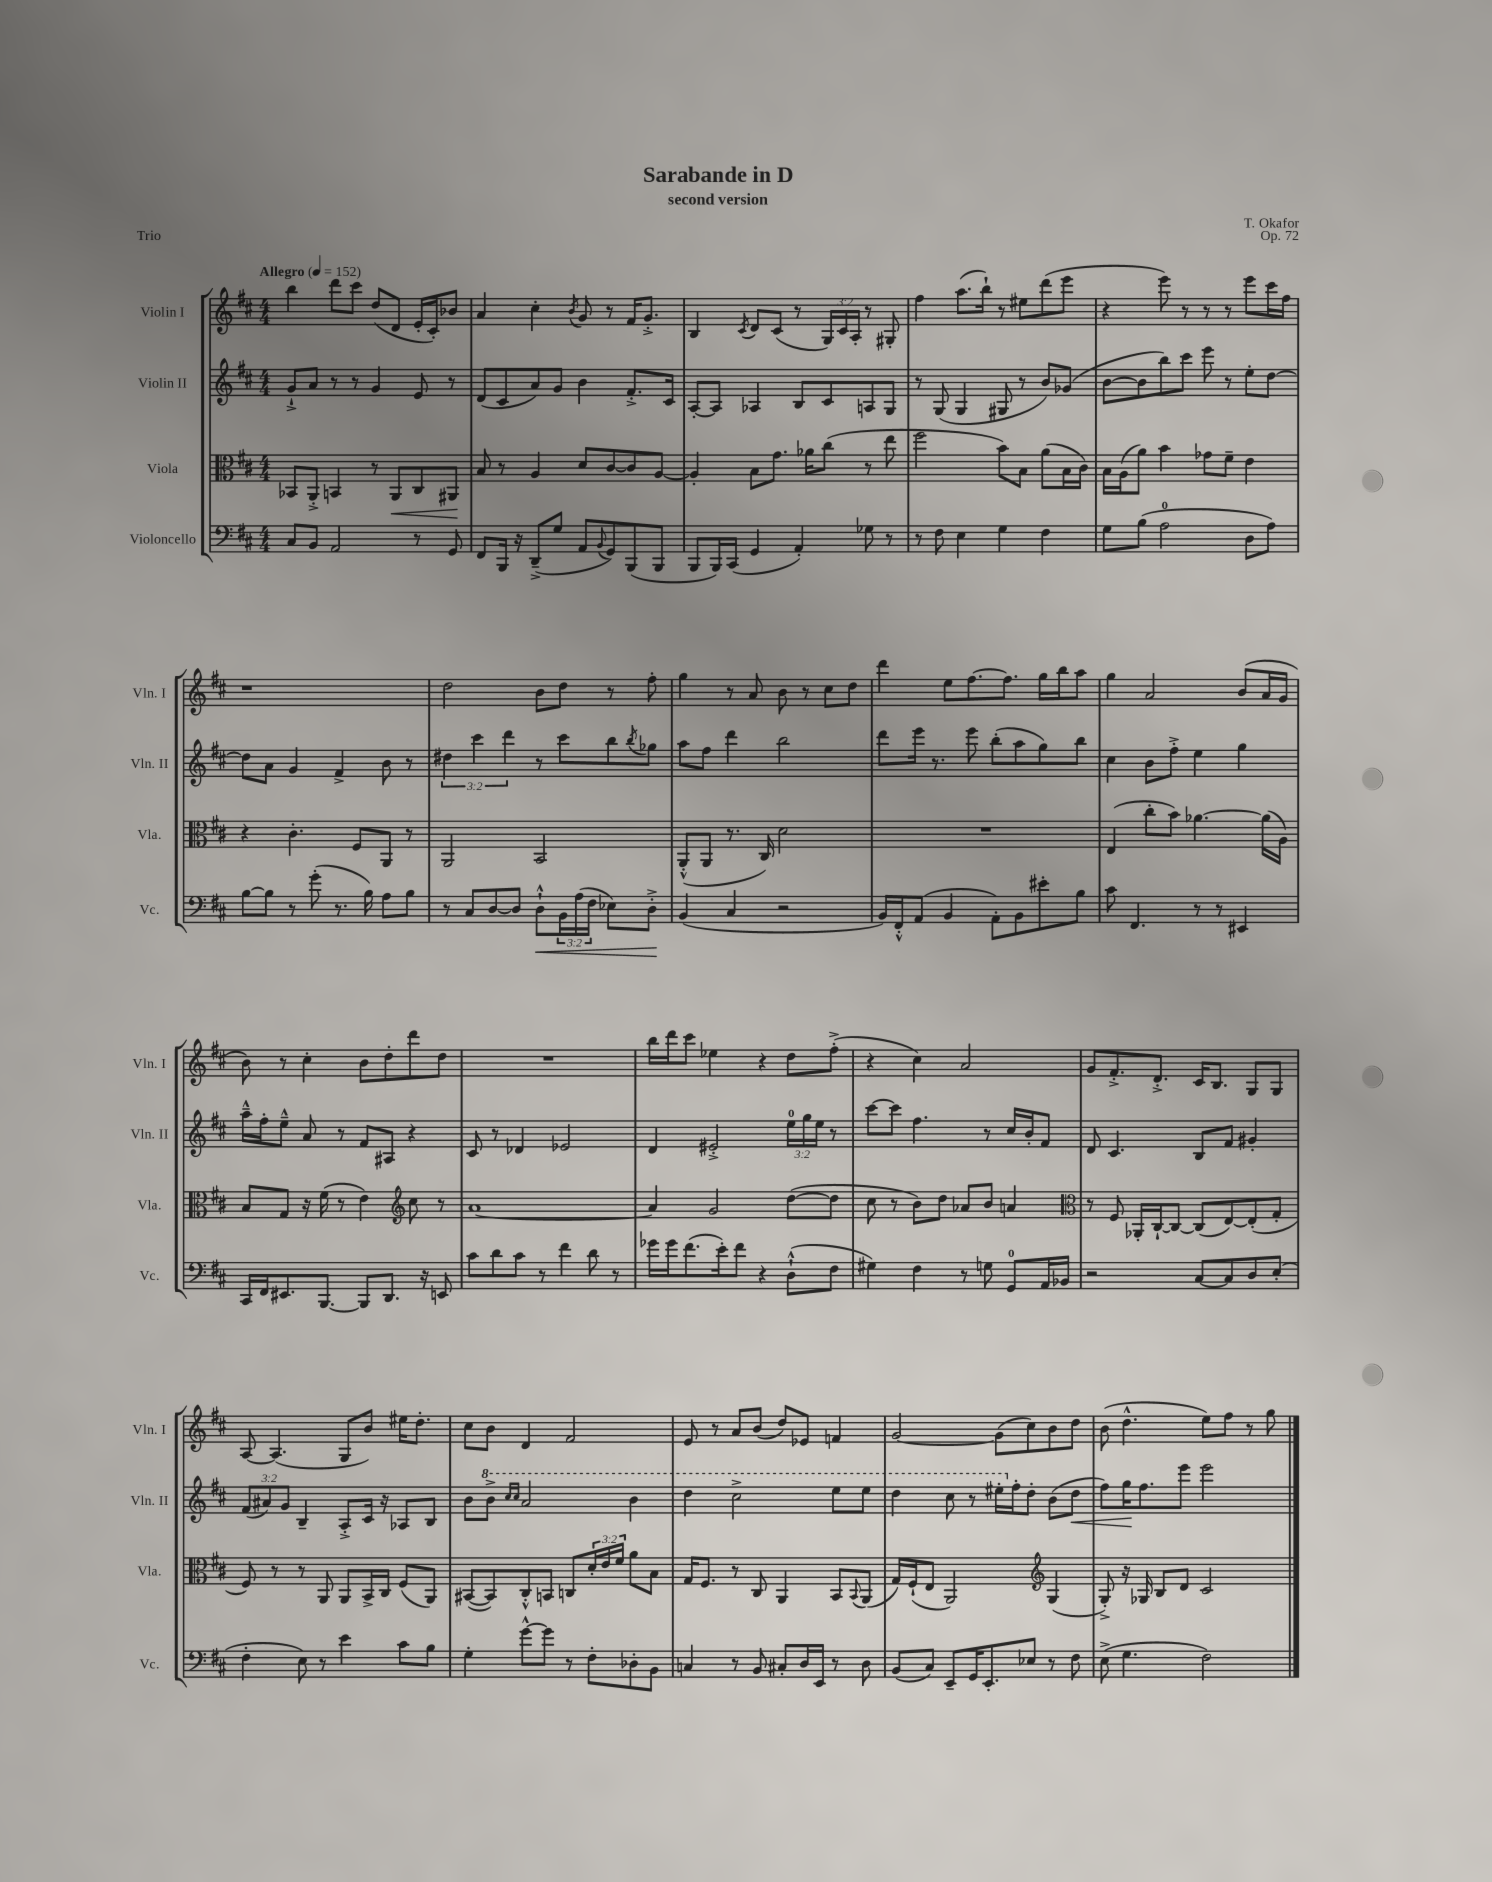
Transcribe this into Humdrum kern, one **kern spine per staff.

**kern	**kern	**kern	**kern
*staff4	*staff3	*staff2	*staff1
*clefF4	*clefC3	*clefG2	*clefG2
*k[f#c#]	*k[f#c#]	*k[f#c#]	*k[f#c#]
*M4/4	*M4/4	*M4/4	*M4/4
*MM152	*MM152	*MM152	*MM152
8C#	8BB-	8g`^	4bb
8BB	8AA'^	8a	.
2AA	4BB	8r	8ddd
.	.	8r	8ccc#
.	8r	4g	(8dd
.	8AA	.	8d
8r	8C#	8e	16e'
.	.	.	16c#')
8GG	8AA#	8r	8b-
=	=	=	=
8FF#	8B	(8d	4a
16BBB	8r	8c#	.
16r	.	.	.
(8DD~^	4A	8a)	4cc#'
8G	.	8g	.
.	.	.	8qb
8AA	8d	4b	8g
8qqBB	.	.	.
8GG)	[8c#	.	8r
(8BBB	8c#]	8.f#'^	16f#
.	.	.	8.g'^
8BBB	[8A	.	.
.	.	16c#	.
=	=	=	=
8BBB	4A']	[8A'	4B
16BBB)	.	8A]	.
(16CC#	.	.	.
.	.	.	8qc#
4GG	8B	4A-	8d
.	8.g	.	(8c#
4AA')	.	8B	8r
.	16a-	.	.
.	(8cc#	8c#	24G)
.	.	.	24c#
.	.	.	24A'
8G-	8r	8A	8r
8r	8ee	8G	8G#'
=	=	=	=
8r	2ff#	8r	4ff#
8F#	.	(8G	.
4E	.	4G	(8.aa
.	.	.	16bb`)
4G	8b)	8G#	8r
.	8B	8r	8ee#
4F#	(8a	8b)	(8ddd
.	16B	(8g-	8eee
.	16c#)	.	.
=	=	=	=
8G	16B	[8b	4r
.	(16A	.	.
(8B	8a)	8b]	.
2A	4b	8bb)	8eee)
.	.	8ccc#	8r
.	8g-	8eee	8r
.	8f#~	8r	8r
8D	4e	8ee'	8eee
8A)	.	[8dd	16ccc#
.	.	.	16ff#
=	=	=	=
[8B	4r	8dd]	1r
8B]	.	8a	.
8r	4.c#'	4g	.
(8g'	.	.	.
8.r	.	4f#^	.
.	8F#	.	.
16B)	.	.	.
8A	8AA	8b	.
8B	8r	8r	.
=	=	=	=
8r	2AA	6dd#	2dd
8C#	.	.	.
.	.	6ccc#	.
[8D	.	.	.
.	.	6ddd	.
8D]	.	.	.
8D`^^	2BB	8r	8b
24BB	.	8ccc#	8dd
(24A	.	.	.
24F#	.	.	.
8E-)	.	8bb	8r
.	.	8qbb	.
8D'^	.	8gg-	8ff#'
=	=	=	=
(4BB	(8AA'^^	8aa	4gg
.	8AA	8ff#	.
4C#	8.r	4ddd	8r
.	.	.	8a
.	16C#)	.	.
2r	2d	2bb	8b
.	.	.	8r
.	.	.	8cc#
.	.	.	8dd
=	=	=	=
16BB)	1r	8ddd	4ddd
16FF#'^^	.	.	.
(8AA	.	16eee	.
.	.	8.r	.
4BB	.	.	8ee
.	.	8eee	[8.ff#
8AA')	.	(8bb'	.
.	.	.	8.ff#]
8BB	.	8aa	.
8e#'	.	8gg)	16gg
.	.	.	16bb
8B	.	8bb	8aa
=	=	=	=
8c#	(4E	4cc#	4gg
4.FF#	.	.	.
.	8cc#'	8b	2a
.	8b)	8ff#'^	.
8r	[4.a-	4ee	.
8r	.	.	.
4EE#	.	4gg	(8b
.	(16a-]	.	16a
.	16A)	.	16g
=	=	=	=
16CC#	8B	16aa~^^	8b)
16FF#	.	16ff#'	.
8.EE#	8G	8ee~^^	8r
.	16r	8a	4cc#'
[8.BBB	(16f#	.	.
.	8r	8r	.
8BBB]	4e)	8f#	8b
8.DD	.	8A#	8dd'
*	*clefG2	*	*
.	8cc#	4r	8ddd
16r	.	.	.
8EE	8r	.	8dd
=	=	=	=
8c#	[1a	8c#	1r
8d	.	8r	.
8c#	.	4d-	.
8r	.	.	.
4f#	.	2e-	.
8d	.	.	.
8r	.	.	.
=	=	=	=
16g-	4a]	4d	16bb
16g-	.	.	16ddd
(8.f#	.	.	8ccc#
.	2g	2e#'^	4ee-
16e')	.	.	.
8f#	.	.	.
4r	.	.	4r
(8D`^^	([8dd	24ee	8dd
.	.	24gg	.
.	.	24ee	.
8F#	8dd]	8r	(8ff#'^
=	=	=	=
4G#)	8cc#	[8ccc#	4r
.	8r	8ccc#]	.
4F#	8b)	4.ff#	4cc#)
.	8dd	.	.
8r	8a-	.	2a
8G	8b	8r	.
8GG	4a	16cc#	.
.	.	16b'	.
16AA	.	8f#	.
16BB-	.	.	.
=	=	=	=
*	*clefC3	*	*
2r	8r	8d	8g
.	8F#	4.c#	8.f#'^
.	16AA-'	.	.
.	[16C#`	.	8.d'^
.	8C#_	.	.
[8C#	(8C#]	8B	16c#
.	.	.	8.B
8C#]	[8E)	8f#	.
8D	(8E']	4g#'	8G
(8E'	8G'	.	8G
=	=	=	=
4F#'	8F#)	(12f#	[8A
.	.	12a#)	.
.	8r	.	(4.A]
.	.	12g	.
8E)	8r	4B~	.
8r	8AA	.	.
4e	8AA	8A'^	8G
.	16BB^	16c#	8b)
.	16C#	16r	.
8c#	(8F#	8A-	16ee#
.	.	.	8.dd'
8B	8AA)	8B	.
=	=	=	=
4G'	([8BB#	8b	8cc#
.	8BB#])	8bb^	8b
.	.	16qqccc#	.
.	.	16qqccc#	.
[8g^^	8C#'^^	2aa	4d
8g]	8BB	.	.
8r	8C	.	2f#
8F#'	24d'	.	.
.	24e	.	.
.	24f#	.	.
8D-'	8a	4bb	.
8BB	8B	.	.
=	=	=	=
4C	16G	4ddd	8e
.	8.F#	.	.
.	.	.	8r
8r	8r	2ccc#^	8a
8BB	8C#	.	(8b
8C#'	4AA	.	8dd)
16D	.	.	8e-
16EE	.	.	.
8r	8BB	8eee	4f
.	8qqBB	.	.
8D	(8AA	8eee	.
=	=	=	=
(8BB	16G)	4ddd	[2g
.	(16F#`	.	.
8C#)	8E	.	.
8EE~	2AA)	8ccc#	.
16GG	.	8r	.
8.EE'	.	.	.
.	.	16eee#'	(8g]
.	.	16ff#'	.
8E-	.	8dd'	8cc#)
*	*clefG2	*	*
8r	(4G	(8b	8b
8F#	.	8dd	8dd
=	=	=	=
(8E^	8G'^)	8ff#)	(8b
4.G	16r	16gg	4.dd^^
.	16G-	8.ff#	.
.	8B	.	.
.	8d	8eee	.
2F#)	2c#	2eee	8ee)
.	.	.	8ff#
.	.	.	8r
.	.	.	8gg
==	==	==	==
*-	*-	*-	*-
